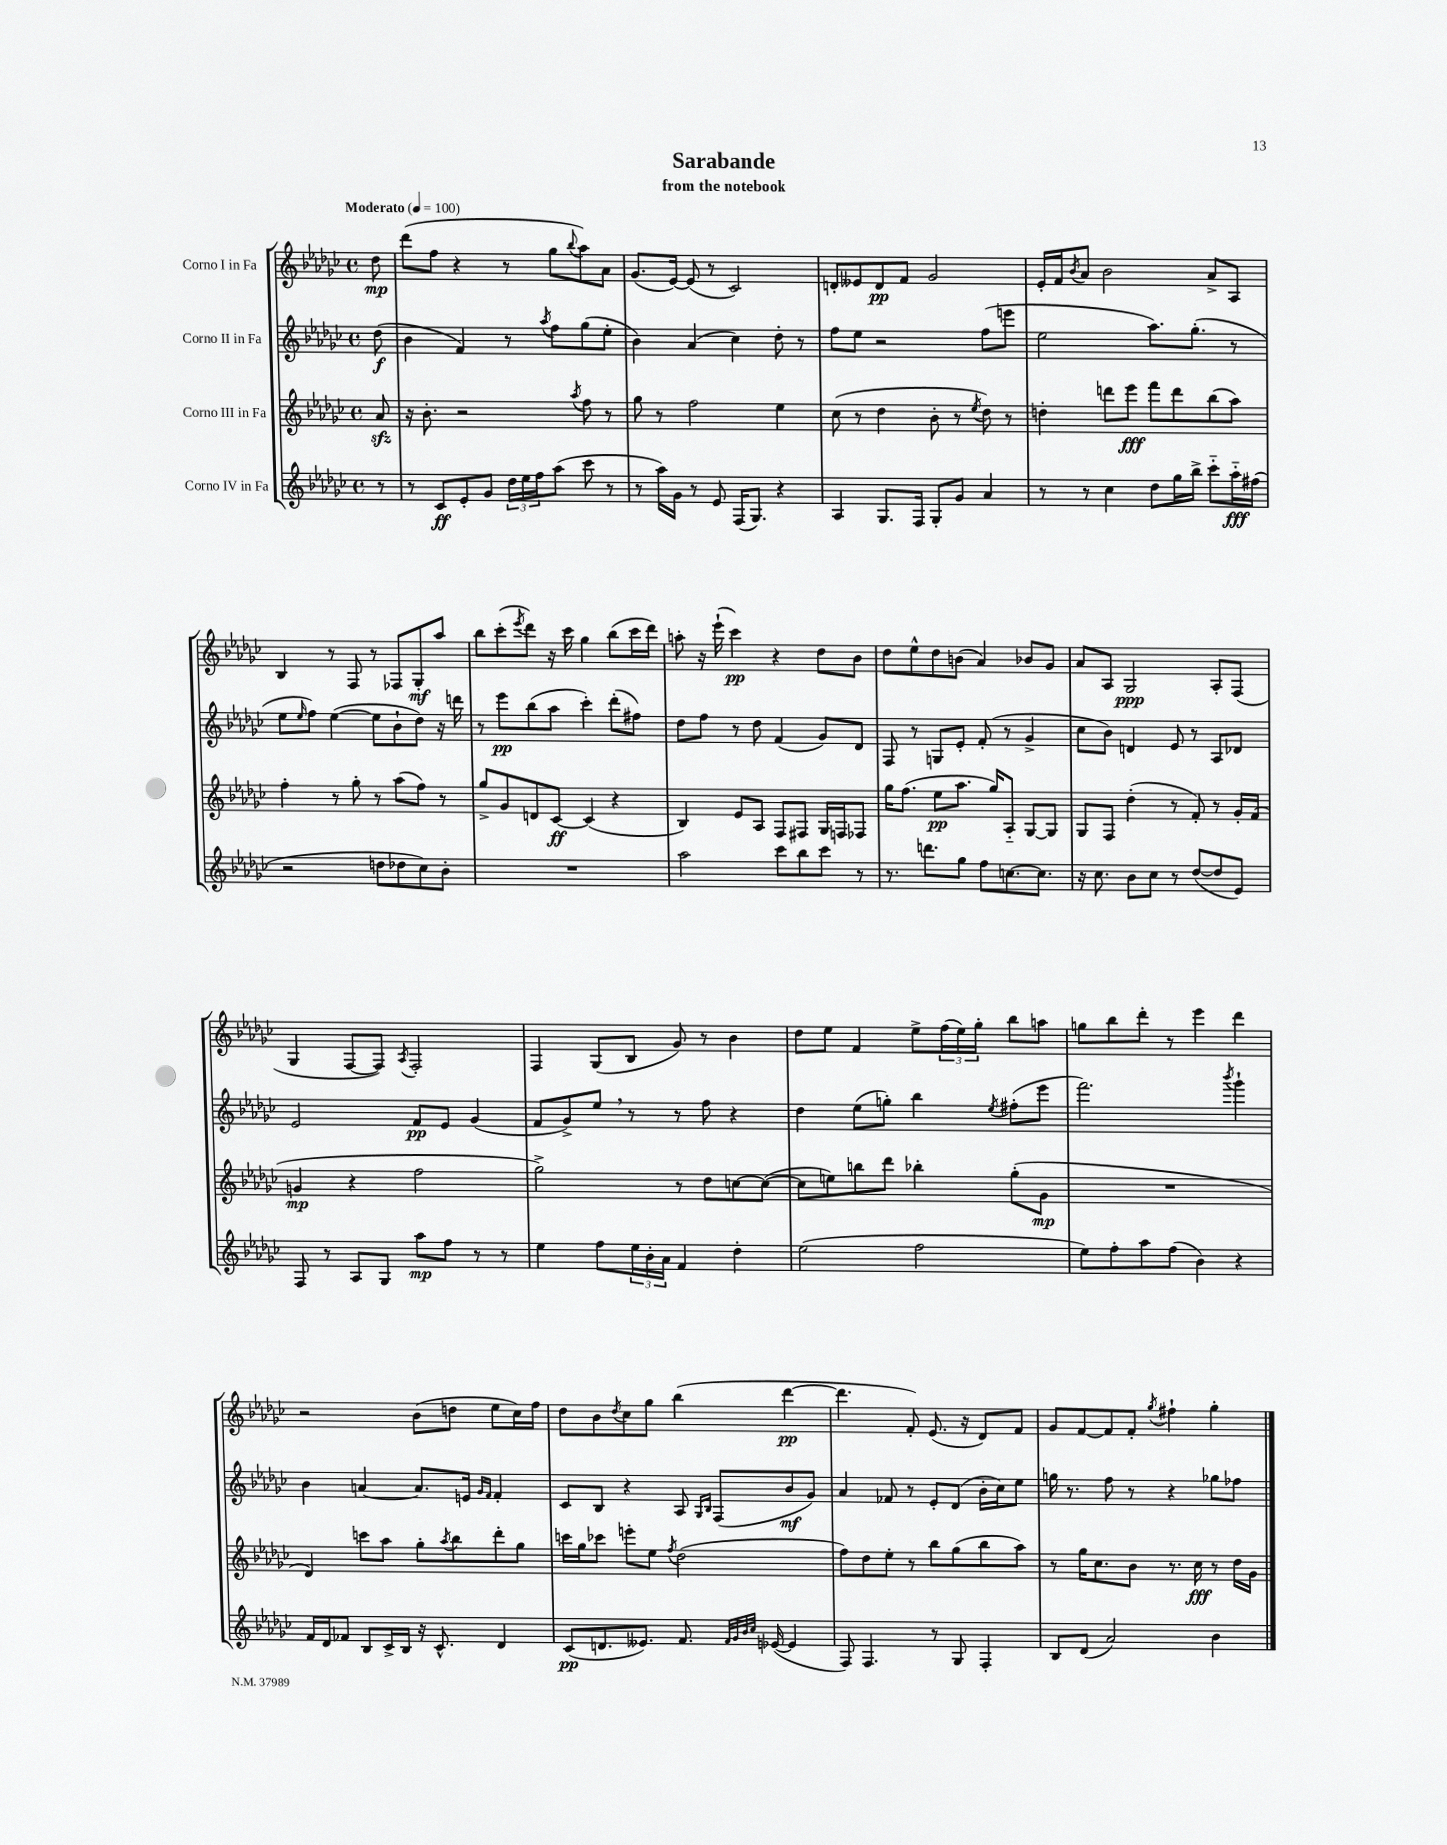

**kern	**dynam	**kern	**dynam	**kern	**dynam	**kern	**dynam
*part4	*part4	*part3	*part3	*part2	*part2	*part1	*part1
*staff4	*staff4	*staff3	*staff3	*staff2	*staff2	*staff1	*staff1
*I"Corno IV in Fa	*	*I"Corno III in Fa	*	*I"Corno II in Fa	*	*I"Corno I in Fa	*
*clefG2	*	*clefG2	*	*clefG2	*	*clefG2	*
*k[b-e-a-d-g-c-]	*	*k[b-e-a-d-g-c-]	*	*k[b-e-a-d-g-c-]	*	*k[b-e-a-d-g-c-]	*
*M4/4	*	*M4/4	*	*M4/4	*	*M4/4	*
*met(c)	*	*met(c)	*	*met(c)	*	*met(c)	*
*MM100	*	*MM100	*	*MM100	*	*MM100	*
=	=	=	=	=	=	=	=
!	!	!	!	!	!	!LO:TX:a:B:t=Moderato	!
8r	.	8a-zz/	.	(8dd-\	f	8dd-\	mp
=1	=1	=1	=1	=1	=1	=1	=1
8r	.	16r	.	4b-\	.	(8ddd-\L	.
.	.	8.b-'\	.	.	.	.	.
8c-/L	ff	.	.	.	.	8ff\J	.
8e-'/	.	2r	.	4f/)	.	4r	.
8g-/J	.	.	.	.	.	.	.
24dd-\LL	.	.	.	8r	.	8r	.
24ee-\	.	.	.	.	.	.	.
24ff\J	.	.	.	.	.	.	.
.	.	.	.	8qaa-/	.	.	.
(8aa-\J	.	.	.	8ff\L	.	8gg-\L	.
.	.	8qaa-/	.	.	.	8qqbb-/	.
8ccc-\	.	8ff\	.	(8gg-\	.	8aa-\)	.
8r	.	8r	.	8ee-'\J	.	8a-\J	.
=2	=2	=2	=2	=2	=2	=2	=2
8r	.	8gg-\	.	4b-\)	.	(8.g-/L	.
16aa-\LL)	.	8r	.	.	.	.	.
16g-\JJ	.	.	.	.	.	[16e-/Jk)	.
8r	.	2ff\	.	(4a-/	.	(8e-/]	.
8e-/	.	.	.	.	.	8r	.
(16F/KL	.	.	.	4cc-\)	.	2c-/)	.
8.G-/J)	.	.	.	.	.	.	.
4r	.	4ee-\	.	8dd-'\	.	.	.
.	.	.	.	8r	.	.	.
=3	=3	=3	=3	=3	=3	=3	=3
4A-/	.	(8cc-\	.	8ff\L	.	8dn'/L	.
.	.	8r	.	8ee-\J	.	8e--X/	.
8.G-/L	.	4dd-\	.	2r	.	8d/	pp
.	.	.	.	.	.	8f/J	.
16F/Jk	.	.	.	.	.	.	.
8G-'/L	.	8b-'\	.	.	.	2g-/	.
8g-/J	.	8r	.	.	.	.	.
.	.	8qee-/	.	.	.	.	.
4a-/	.	8dd-\)	.	(8ff\L	.	.	.
.	.	8r	.	8eeen\J	.	.	.
=4	=4	=4	=4	=4	=4	=4	=4
8r	.	4ddn'\	.	2ee-\	.	16e-'/LL	.
.	.	.	.	.	.	16f/J	.
.	.	.	.	.	.	8qb-/	.
8r	.	.	.	.	.	8a-/J	.
4cc-\	.	8dddn\L	.	.	.	2b-\	.
.	.	8eee-\J	fff	.	.	.	.
8dd-\L	.	8fff\L	.	8.aa-\L)	.	.	.
16gg-\L	.	8ddd\	.	.	.	.	.
16bb-^\JJ	.	.	.	(8.gg-'\J	.	.	.
8ccc-\L	.	(8bb-\	.	.	.	8a-^/L	.
16aa-\L	fff	8aa-\J)	.	8r	.	8A-/J	.
(16ff#X\JJ	.	.	.	.	.	.	.
!!LO:LB:g=z
=5	=5	=5	=5	=5	=5	=5	=5
2r	.	4ff'\	.	8ee-\L	.	4B-/	.
.	.	.	.	16qqee-/	.	.	.
.	.	.	.	8ff\J)	.	.	.
.	.	8r	.	([4ee-\	.	8r	.
.	.	8gg-'\	.	.	.	8F/	.
8ddn\L	.	8r	.	8ee-\L]	.	8r	.
8dd-X\	.	(8aa-\L	.	8b-`\	.	8F-X/L	.
8cc-\)	.	8ff\J)	.	8dd-\J)	.	8G-'/	mf
8b-'\J	.	8r	.	16r	.	8aa-/J	.
.	.	.	.	16dddn\	.	.	.
=6	=6	=6	=6	=6	=6	=6	=6
1r	.	8gg-^/L	.	8r	.	8bb-\L	.
.	.	8g-/	.	8eee-\L	pp	(8ccc-'\	.
.	.	.	.	.	.	8qeee-/	.
.	.	8dn/	.	(8bb-\	.	8ddd-\J)	.
.	.	[8c-/J	ff	8aa-\J	.	16r	.
.	.	.	.	.	.	16ccc-\	.
.	.	(4c-/]	.	4ccc-'\)	.	4gg-\	.
.	.	4r	.	(8ddd-'\L	.	(8bb-\L	.
.	.	.	.	8ff#X\J)	.	16ccc-\L	.
.	.	.	.	.	.	16ddd-\JJ)	.
=7	=7	=7	=7	=7	=7	=7	=7
2aa-\	.	4B-/)	.	8dd-\L	.	8aan'\	.
.	.	.	.	8ff\J	.	16r	.
.	.	.	.	.	.	(16eee-`\	.
.	.	8e-/L	.	8r	.	4ccc-\)	pp
.	.	8A-/J	.	8dd-\	.	.	.
8ccc-\L	.	8F/L	.	(4f/	.	4r	.
8bb-\	.	8F#X/J	.	.	.	.	.
8ccc-\J	.	16G-/LL	.	8g-/L)	.	8dd-\L	.
.	.	16Fn/J	.	.	.	.	.
8r	.	8F-X/J	.	8d-/J	.	8b-\J	.
=8	=8	=8	=8	=8	=8	=8	=8
8.r	.	16gg-\KL	.	8F/	.	8dd-\L	.
.	.	(8.ff\J	.	.	.	.	.
.	.	.	.	8r	.	8ee-^^\	.
8.dddn\L	.	.	.	.	.	.	.
.	.	8ee-\L	pp	8Gn/L	.	8dd-\	.
8gg-\J	.	8.aa-\J	.	8e-'/J	.	(8bn\J	.
8ff\L	.	.	.	(8f'/	.	4a-/)	.
.	.	16gg-/KL)	.	.	.	.	.
[8.ccn\	.	8A-/J	.	8r	.	.	.
.	.	[8G-/L	.	4g-^/	.	8b-X/L	.
8.cc\J]	.	.	.	.	.	.	.
.	.	8G-/J]	.	.	.	8g-/J	.
=9	=9	=9	=9	=9	=9	=9	=9
16r	.	8G-/L	.	8cc-\L	.	8a-/L	.
8.cc-\	.	.	.	.	.	.	.
.	.	8F/J	.	8b-\J)	.	8A-/J	.
8b-\L	.	(4dd-'\	.	4dn/	.	2G-/	ppp
8cc-\J	.	.	.	.	.	.	.
8r	.	8r	.	8e-/	.	.	.
([8dd-/L	.	8f'/)	.	8r	.	.	.
8dd-/]	.	8r	.	8A-/L	.	8A-'/L	.
8e-/J)	.	16g-'/LL	.	8d-X/J	.	(8F/J	.
.	.	(16f/JJ	.	.	.	.	.
!!LO:LB:g=z
=10	=10	=10	=10	=10	=10	=10	=10
8F/	.	4gn/	mp	2e-/	.	4G-/	.
8r	.	.	.	.	.	.	.
8A-/L	.	4r	.	.	.	[8F/L	.
8G-/J	.	.	.	.	.	8F/J])	.
.	.	.	.	.	.	8qA-/	.
8aa-\L	mp	2ff\	.	8f/L	pp	2F'/	.
8ff\J	.	.	.	8e-/J	.	.	.
8r	.	.	.	(4g-/	.	.	.
8r	.	.	.	.	.	.	.
=11	=11	=11	=11	=11	=11	=11	=11
4ee-\	.	2gg-^\)	.	8f/L	.	4F/	.
.	.	.	.	8g-^/)	.	.	.
8ff\L	.	.	.	8ee-,/J	.	(8G-/L	.
24ee-\L	.	.	.	8r	.	8B-/J	.
24b-'\	.	.	.	.	.	.	.
24a-\JJ	.	.	.	.	.	.	.
4f/	.	8r	.	8r	.	8g-/)	.
.	.	8dd-\L	.	8ff\	.	8r	.
4dd-'\	.	[8ccn\	.	4r	.	4b-\	.
.	.	(8cc\J_	.	.	.	.	.
=12	=12	=12	=12	=12	=12	=12	=12
(2ee-\	.	8cc\L]	.	4dd-\	.	8dd-\L	.
.	.	8een\)	.	.	.	8ee-\J	.
.	.	8bbn\	.	(8ee-\L	.	4f/	.
.	.	8ddd-\J	.	8ggn'\J)	.	.	.
2ff\	.	4bb-X'\	.	4bb-\	.	8ee-^\L	.
.	.	.	.	.	.	(24ff\L	.
.	.	.	.	.	.	24ee-\)	.
.	.	.	.	.	.	24gg-'\JJ	.
.	.	.	.	8qee-/	.	.	.
.	.	(8gg-'\L	.	(8ff#X'\L	.	8bb-\L	.
.	.	8g-\J	mp	8eee-\J	.	8aan\J	.
=13	=13	=13	=13	=13	=13	=13	=13
8ee-\L)	.	1r	.	2.fff\)	.	8ggn\L	.
8ff'\	.	.	.	.	.	8bb-\	.
8aa-\	.	.	.	.	.	8ddd-'\J	.
(8ff\J	.	.	.	.	.	8r	.
4b-\)	.	.	.	.	.	4eee-\	.
.	.	.	.	8qbbb-/	.	.	.
4r	.	.	.	4ggg-`\	.	4ddd-\	.
!!LO:LB:g=z
=14	=14	=14	=14	=14	=14	=14	=14
16f/LL	.	4d-/)	.	4b-\	.	2r	.
16d-/J	.	.	.	.	.	.	.
8f-X/J	.	.	.	.	.	.	.
8B-/L	.	8cccn\L	.	[4an/	.	.	.
16c-^/L	.	8aa-\J	.	.	.	.	.
16B-/JJ	.	.	.	.	.	.	.
16r	.	8gg-'\L	.	8.a/L]	.	(8b-\L	.
8.c-^^/	.	.	.	.	.	.	.
.	.	8qaa-/	.	.	.	.	.
.	.	8bb-\	.	.	.	8ddn\J	.
.	.	.	.	16en/Jk	.	.	.
.	.	.	.	16qqg-/LL	.	.	.
.	.	.	.	16qqf/JJ	.	.	.
4d-/	.	8ddd-'\	.	4f'/	.	8ee-\L	.
.	.	8gg-\J	.	.	.	16cc-\L)	.
.	.	.	.	.	.	16ff\JJ	.
=15	=15	=15	=15	=15	=15	=15	=15
(8c-/L	pp	16cccn\LL	.	8c-/L	.	8dd-\L	.
.	.	16gg-\J	.	.	.	.	.
8.dn/	.	8ccc-X\J	.	8B-/J	.	8b-\	.
.	.	.	.	.	.	8qdd-/	.
.	.	8eeen'\L	.	4r	.	8cc-\	.
8.e--X/J)	.	.	.	.	.	.	.
.	.	8ee-\J	.	.	.	8gg-\J	.
.	.	8qff/	.	.	.	.	.
8.f/	.	(2dd-\	.	8A-/	.	(4bb-\	.
.	.	.	.	16qqG-/LL	.	.	.
.	.	.	.	16qqB-/JJ	.	.	.
.	.	.	.	(8F/L	.	.	.
32qqf/LLL	.	.	.	.	.	.	.
32qqg-/	.	.	.	.	.	.	.
32qqb-/	.	.	.	.	.	.	.
32qqcc-/JJJ	.	.	.	.	.	.	.
([16e-X/	.	.	.	.	.	.	.
4e-/]	.	.	.	8b-/	mf	[4ddd-\	pp
.	.	.	.	8g-/J)	.	.	.
=16	=16	=16	=16	=16	=16	=16	=16
8F/)	.	8ff\L)	.	4a-/	.	4.ddd-\]	.
4.F/	.	8dd-\	.	.	.	.	.
.	.	8ee-'\J	.	8f-X/	.	.	.
.	.	8r	.	8r	.	8f'/)	.
8r	.	8bb-\L	.	8e-'/L	.	(8.e-/	.
8G-/	.	(8gg-\	.	(8d-/J	.	.	.
.	.	.	.	.	.	16r	.
4F'/	.	8bb-\	.	16b-'\LL	.	8d-/L)	.
.	.	.	.	16cc-\J)	.	.	.
.	.	8aa-\J)	.	8ee-\J	.	8f/J	.
=17	=17	=17	=17	=17	=17	=17	=17
8B-/L	.	8r	.	16ggn\	.	8g-/L	.
.	.	.	.	8.r	.	.	.
(8d-/J	.	16gg-\KL	.	.	.	[8f/	.
.	.	8.cc-\	.	.	.	.	.
2a-/)	.	.	.	8ff\	.	8f/]	.
.	.	8b-\J	.	8r	.	8f'/J	.
.	.	.	.	.	.	8qgg-/	.
.	.	8.r	.	4r	.	4ff#X`\	.
.	.	16cc-\	fff	.	.	.	.
4b-\	.	8r	.	8gg-X\L	.	4gg-'\	.
.	.	16dd-\LL	.	8ff-X\J	.	.	.
.	.	16g-\JJ	.	.	.	.	.
==	==	==	==	==	==	==	==
*-	*-	*-	*-	*-	*-	*-	*-
